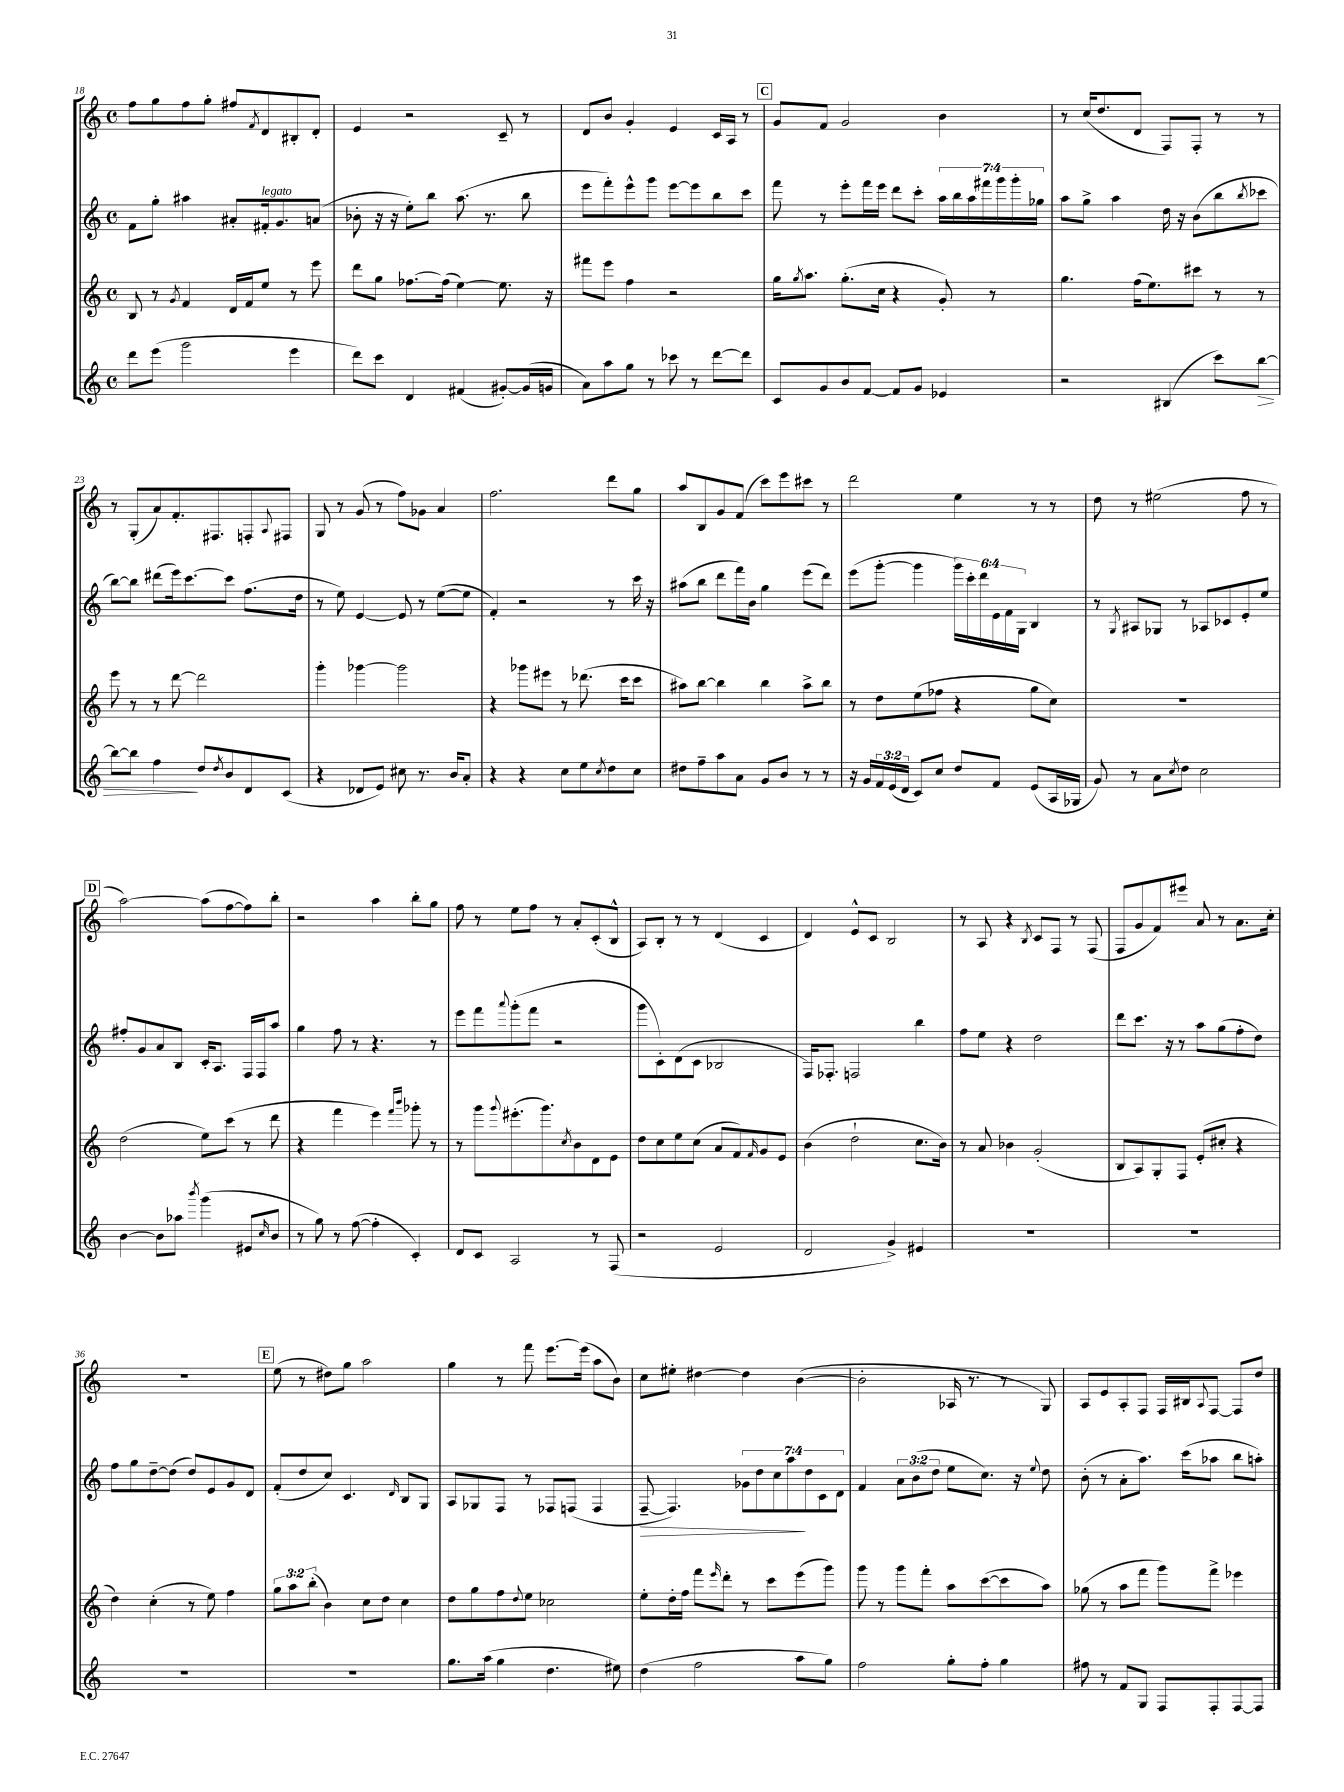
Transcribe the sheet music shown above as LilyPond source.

<<
\new StaffGroup <<
\new Staff = "s0" {
    \clef treble \key c \major \defaultTimeSignature \time 4/4
    f''8 g''8 f''8 g''8-. fis''8 \acciaccatura { f'8 } d'8 bis8-. d'8-. |
    e'4 r2 c'8-- r8 |
    d'8 b'8 g'4-. e'4 c'16 a16 r8 |
    \mark \markup { \box "C" } g'8 f'8 g'2 b'4 |
    r8 c''16( d''8. d'8 f8) f8-. r8 r8 |
    r8 g8-.( a'8) f'8.-. fis8. f8-. \appoggiatura { a8 } fis8 |
    g8 r8 g'8( r8 f''8) ges'8 a'4 |
    f''2. d'''8 g''8 |
    a''8 b8 g'8 f'8( c'''8) e'''8 cis'''8 r8 |
    d'''2 e''4 r8 r8 |
    d''8 r8 eis''2( f''8 r8 |
    \mark \markup { \box "D" } a''2~) a''8( f''8~ f''8) b''8-. |
    r2 a''4 b''8-. g''8 |
    f''8 r8 e''8 f''8 r8 a'8-. c'8-.( b8-^ |
    a8) b8-. r8 r8 d'4( c'4 |
    d'4) e'8-^ c'8 b2 |
    r8 a8 r4 \acciaccatura { b8 } c'8 f8 r8 f8( |
    f8 g'8 f'8) eis'''8 a'8 r8 a'8. c''16-. |
    R1 |
    \mark \markup { \box "E" } e''8( r8 dis''8) g''8 a''2 |
    g''4 r8 f'''8 e'''8.~ e'''16( a''8 b'8) |
    c''8 eis''8-. dis''4~ dis''4 b'4~( |
    b'2-. aes16 r8. r8 g8) |
    a8 e'8 a8-. f8 f16 bis16 \appoggiatura { a8 } f8~ f8 d''8 \bar "|." |
}
\new Staff = "s1" {
    \clef treble \key c \major \defaultTimeSignature \time 4/4 \override Staff.TupletNumber.text = #tuplet-number::calc-fraction-text
    f'8 g''8-. ais''4 ais'8-. fis'16-.^\markup { \italic "legato" } g'8. a'8( |
    bes'8-. r16 r16 e''8-.) b''8 a''8.( r8. b''8 |
    e'''8 f'''8-.) e'''8-^ g'''8 e'''8~ e'''8 b''8 c'''8 |
    \mark \markup { \box "C" } f'''8 r8 e'''8-. f'''16 e'''16 d'''8 c'''8-. \tuplet 7/4 { a''16 b''16 a''16 fis'''16 g'''16 g'''16-. ges''16 } |
    a''8 g''8-> a''4 d''16 r16 b'8( b''8 \acciaccatura { b''8 } ces'''8 |
    b''8~) b''8 dis'''8( e'''16) c'''8.~ c'''8 f''8.( d''16 |
    r8 e''8) e'4~ e'8 r8 e''8~( e''8 |
    f'4-.) r2 r8 c'''16 r16 |
    ais''8( b''8 d'''8 f'''16) b'16 g''4 e'''8( d'''8) |
    e'''8( g'''8~-. g'''4 \tuplet 6/4 { g'''16) c'''16-. d'''16 e'16 f'16 g16 } b4 |
    r8 \acciaccatura { g8 } ais8 ges8 r8 aes8 ces'8 e'8-. e''8 |
    \mark \markup { \box "D" } fis''8-. g'8 a'8 b8 c'16-. a8. f16 f16 a''8 |
    g''4 f''8 r8 r4. r8 |
    e'''8 f'''8 \appoggiatura { a'''8 } g'''8-.( f'''8 r2 |
    g'''8 c'8-.) d'8( c'8 bes2 |
    f16) fes8.-. f2 b''4 |
    f''8 e''8 r4 d''2 |
    d'''8 c'''8. r16 r8 a''8 g''8( f''8-. d''8) |
    f''8 g''8 d''8~-- d''8( d''8) e'8 g'8 d'8 |
    \mark \markup { \box "E" } f'8-.( d''8 c''8) c'4. \grace { d'16 } b8 g8 |
    a8 ges8 f8 r8 fes8 f8( f4 |
    f8~--\> f4.) \tuplet 7/4 { ges'8 d''8 c''8 a''8\! d''8 c'8 d'8 } |
    f'4 \tuplet 3/2 { a'8 b'8( d''8 } e''8 c''8.) r16 \appoggiatura { e''8 } d''8 |
    b'8-.( r8 a'8-. a''8.) c'''16( aes''8 b''8 a''8-.) \bar "|." |
}
\new Staff = "s2" {
    \clef treble \key c \major \defaultTimeSignature \time 4/4 \override Staff.TupletNumber.text = #tuplet-number::calc-fraction-text
    b8 r8 \acciaccatura { g'8 } f'4 d'16 f'16 e''8 r8 e'''8 |
    d'''8 g''8 fes''8.~ fes''16( e''4~) e''8. r16 |
    fis'''8 e'''8 f''4 r2 |
    \mark \markup { \box "C" } g''16 \acciaccatura { g''8 } a''8. g''8.-.( c''16 r4 g'8-.) r8 |
    g''4. f''16( e''8.) cis'''8 r8 r8 |
    e'''8 r8 r8 d'''8~ d'''2 |
    g'''4-. ges'''4~ ges'''2 |
    r4 ges'''8 eis'''8 r8 des'''8.( c'''16 c'''8 |
    ais''8) b''8~ b''4 b''4 ais''8-> b''8 |
    r8 d''8 e''8( fes''8 r4 g''8 c''8) |
    R1 |
    \mark \markup { \box "D" } d''2( e''8) c'''8( r8 d'''8 |
    r4 f'''4 e'''4) \grace { f'''16 b'''16 } ges'''8-. r8 |
    r8 g'''8 \appoggiatura { g'''8 } eis'''8.-.( g'''8.) \acciaccatura { c''8 } b'8 d'8 e'8 |
    d''8 c''8 e''8 c''8( a'8 f'8) \grace { f'16 } g'8 e'8 |
    b'4( d''2-! c''8. b'16) |
    r8 a'8 bes'4 g'2-.( |
    b8 a8) g8-. f8 e'8-.( cis''8-. r4 |
    d''4) c''4-.( r8 e''8) f''4 |
    \mark \markup { \box "E" } \tuplet 3/2 { g''8 a''8 b''8-.( } b'4) c''8 d''8 c''4 |
    d''8 g''8 f''8 \appoggiatura { d''8 } e''8 ces''2 |
    e''8-. d''16-. f''16 f'''8 \grace { e'''16 } d'''8-. r8 c'''8 e'''8( g'''8) |
    g'''8 r8 g'''8 f'''8-. a''8 c'''8~( c'''8 a''8) |
    ges''8( r8 a''8 f'''8 g'''8) f'''8-> ees'''4 \bar "|." |
}
\new Staff = "s3" {
    \clef treble \key c \major \defaultTimeSignature \time 4/4 \override Staff.TupletNumber.text = #tuplet-number::calc-fraction-text
    d'''8 e'''8( g'''2 e'''4 |
    d'''8) c'''8 d'4 fis'4( gis'8~-.) gis'16( g'16 |
    a'8) a''8 g''8 r8 ces'''8 r8 d'''8~ d'''8 |
    \mark \markup { \box "C" } c'8 g'8 b'8 f'8~ f'8 g'8 ees'4 |
    r2 bis4( c'''8) b''8~\> |
    b''8~ b''8 f''4\! d''8 \acciaccatura { d''8 } b'8 d'8 c'8( |
    r4 des'8 e'8) cis''8 r8. b'16 a'8-. |
    r4 r4 c''8 e''8 \acciaccatura { c''8 } d''8 c''8 |
    dis''8 f''8-- a''8 a'8 g'8 b'8 r8 r8 |
    r16 g'16 \tuplet 3/2 { f'16 e'16( d'16 } c'8) c''8 d''8 f'8 e'8( a16 ges16 |
    g'8) r8 a'8 \acciaccatura { c''8 } d''8 c''2 |
    \mark \markup { \box "D" } b'4~ b'8 aes''8 \acciaccatura { b'''8 } g'''4( eis'8 \grace { c''16 } b'8 |
    r8 g''8) r8 f''8~( f''4-. c'4-.) |
    d'8 c'8 a2 r8 f8( |
    r2 e'2 |
    d'2 g'4->) eis'4 |
    R1 |
    R1 |
    R1 |
    \mark \markup { \box "E" } R1 |
    g''8. a''16( g''4 d''4. eis''8) |
    d''4( f''2 a''8 g''8) |
    f''2 g''8-. f''8-. g''4 |
    fis''8 r8 f'8 g8 f8 f8-. f8~ f8 \bar "|." |
}
>>
>>
\layout { \context { \Score currentBarNumber = #18 } }
